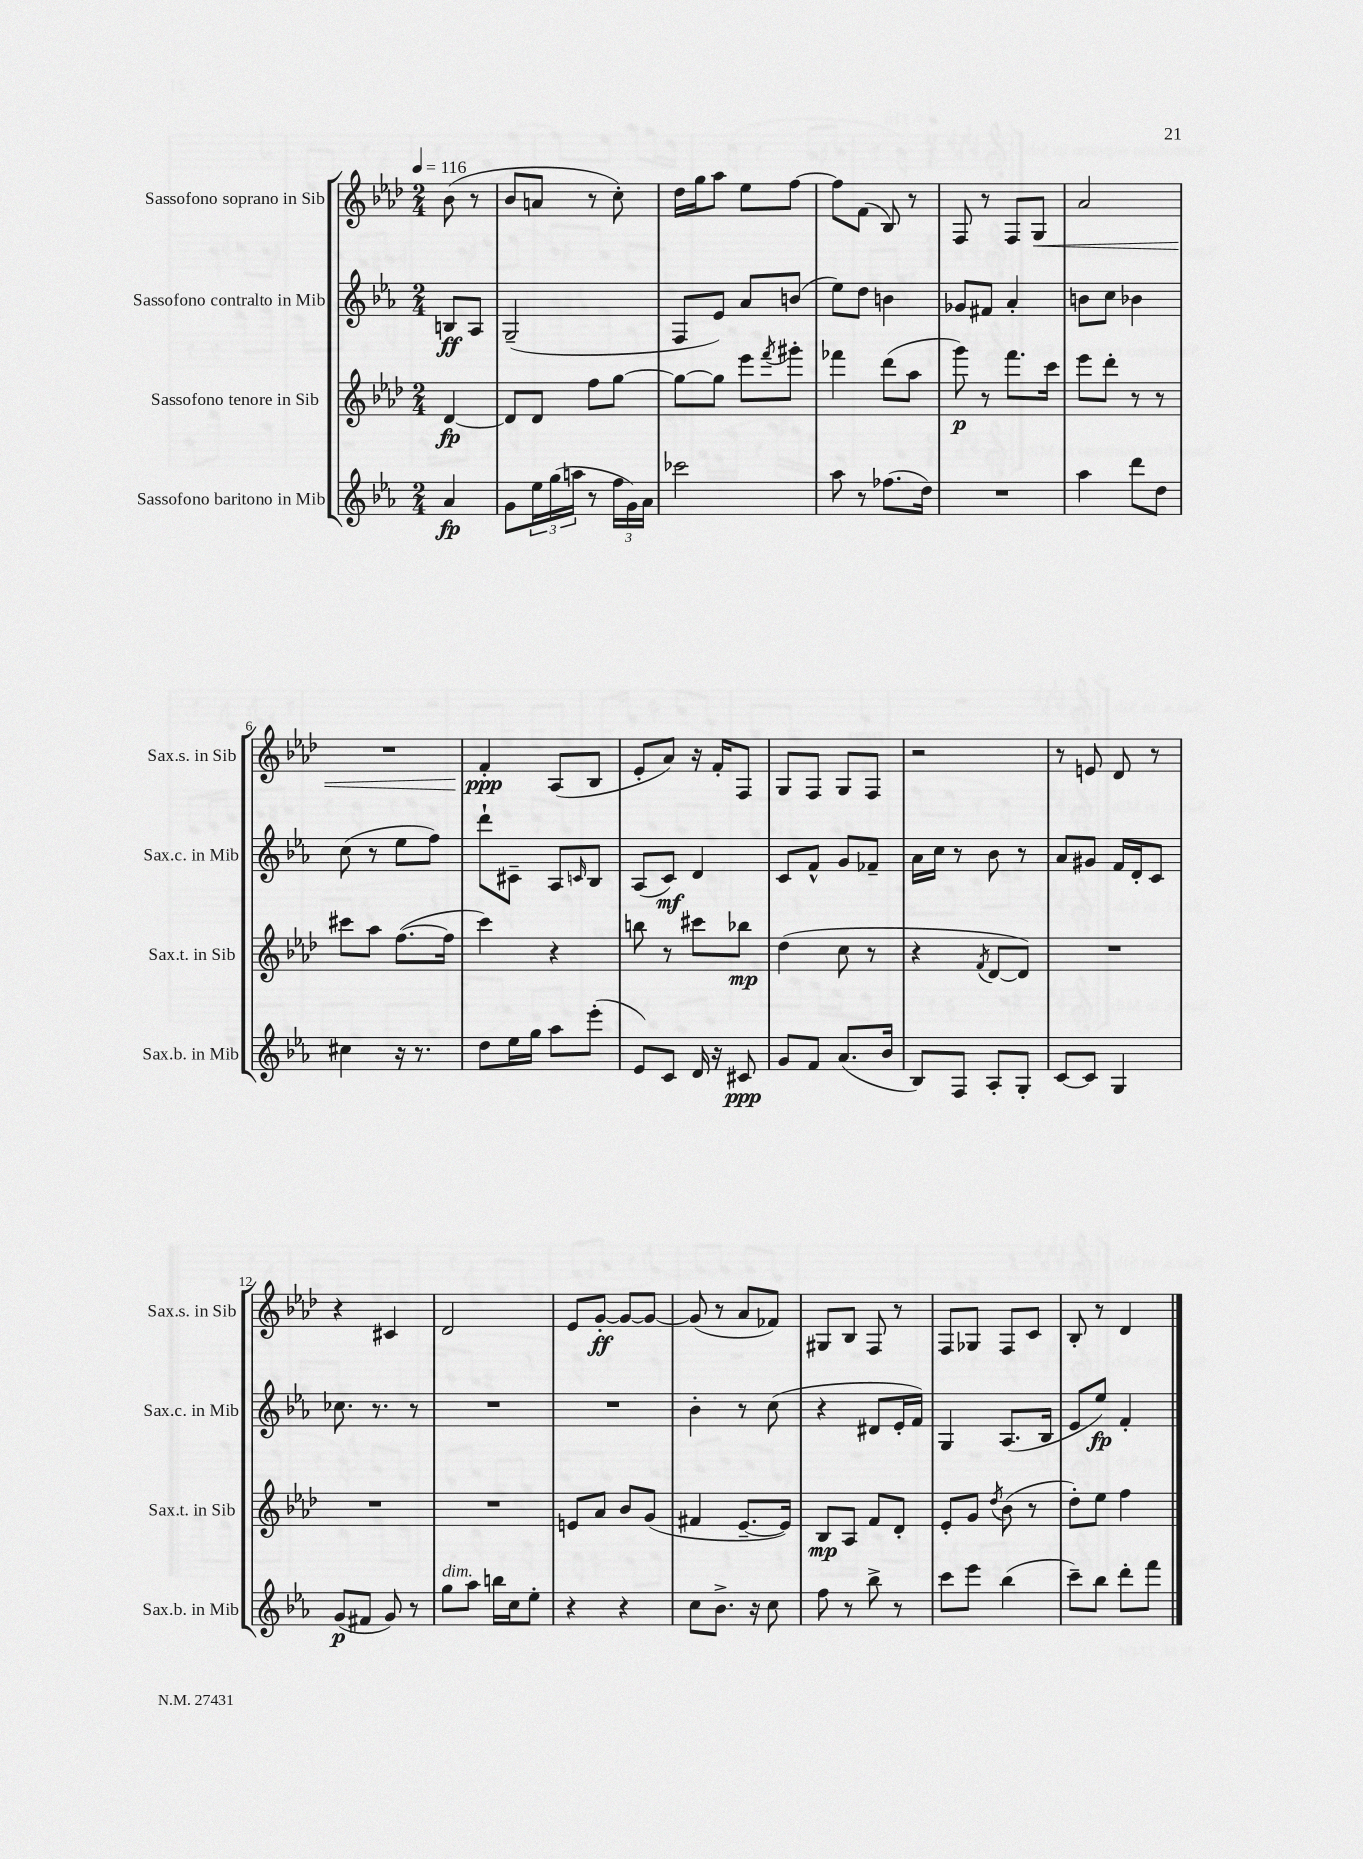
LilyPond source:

<<
\new StaffGroup <<
\new Staff = "s0" \with { instrumentName = "Sassofono soprano in Sib" shortInstrumentName = "Sax.s. in Sib" } {
    \clef treble \key aes \major \numericTimeSignature \time 2/4 \partial 4 \tempo 4 = 116
    bes'8( r8 |
    bes'8 a'8 r8 c''8-.) |
    des''16 g''16 aes''8 ees''8 f''8~ |
    f''8 f'8( bes8) r8 |
    f8 r8 f8 g8\< |
    aes'2 |
    R2 |
    f'4-.\ppp\! aes8( bes8 |
    ees'8-. aes'8) r16 f'16-. f8 |
    g8 f8 g8 f8 |
    r2 |
    r8 e'8 des'8 r8 |
    r4 cis'4 |
    des'2 |
    ees'8 g'8~-.\ff g'8~ g'8~ |
    g'8( r8 aes'8 fes'8) |
    gis8 bes8 f8 r8 |
    f8 ges8 f8 c'8 |
    bes8-. r8 des'4 \bar "|." |
}
\new Staff = "s1" \with { instrumentName = "Sassofono contralto in Mib" shortInstrumentName = "Sax.c. in Mib" } {
    \clef treble \key ees \major \numericTimeSignature \time 2/4 \partial 4
    b8\ff aes8 |
    g2--( |
    f8 ees'8) aes'8 b'8( |
    ees''8) d''8 b'4 |
    ges'8 fis'8 aes'4-. |
    b'8 c''8 bes'4 |
    c''8( r8 ees''8 f''8) |
    d'''8-! cis'8-- aes8 \grace { c'16 } bes8 |
    aes8( c'8\mf) d'4 |
    c'8 f'8-^ g'8 fes'8-- |
    aes'16 c''16 r8 bes'8 r8 |
    aes'8 gis'8 f'16 d'16-. c'8 |
    ces''8. r8. r8 |
    R2 |
    R2 |
    bes'4-. r8 c''8( |
    r4 dis'8 ees'16-. f'16) |
    g4 aes8.( bes16 |
    ees'8 ees''8\fp) f'4-. \bar "|." |
}
\new Staff = "s2" \with { instrumentName = "Sassofono tenore in Sib" shortInstrumentName = "Sax.t. in Sib" } {
    \clef treble \key aes \major \numericTimeSignature \time 2/4 \partial 4
    des'4~\fp |
    des'8 des'8 f''8 g''8~ |
    g''8~ g''8 ees'''8 \acciaccatura { f'''8 } gis'''8-. |
    fes'''4 des'''8( aes''8 |
    g'''8\p) r8 f'''8. c'''16 |
    ees'''8 des'''8-. r8 r8 |
    cis'''8 aes''8 f''8.~( f''16 |
    c'''4) r4 |
    b''8 r8 cis'''8 bes''8\mp |
    des''4( c''8 r8 |
    r4 \acciaccatura { f'8 } des'8~ des'8) |
    R2 |
    R2 |
    R2 |
    e'8 aes'8 bes'8 g'8( |
    fis'4 ees'8.~-- ees'16) |
    bes8\mp aes8 f'8 des'8-. |
    ees'8-. g'8 \acciaccatura { des''8 } bes'8( r8 |
    des''8-.) ees''8 f''4 \bar "|." |
}
\new Staff = "s3" \with { instrumentName = "Sassofono baritono in Mib" shortInstrumentName = "Sax.b. in Mib" } {
    \clef treble \key ees \major \numericTimeSignature \time 2/4 \partial 4
    aes'4\fp |
    g'8 \tuplet 3/2 { ees''16 g''16( a''16 } r8 \tuplet 3/2 { f''16 g'16) aes'16 } |
    ces'''2 |
    aes''8 r8 fes''8.( d''16) |
    R2 |
    aes''4 d'''8 d''8 |
    cis''4 r16 r8. |
    d''8 ees''16 g''16 aes''8 ees'''8-.( |
    ees'8) c'8 d'16 r16 cis'8\ppp |
    g'8 f'8 aes'8.( bes'16 |
    bes8) f8 aes8-. g8-. |
    c'8~ c'8 g4 |
    g'8\p( fis'8 g'8) r8 |
    g''8^\markup { \italic "dim." } aes''8 b''16 c''16 ees''8-. |
    r4 r4 |
    c''8 bes'8.-> r16 c''8 |
    f''8 r8 bes''8-> r8 |
    c'''8 ees'''8 bes''4( |
    c'''8--) bes''8 d'''8-. f'''8 \bar "|." |
}
>>
>>
